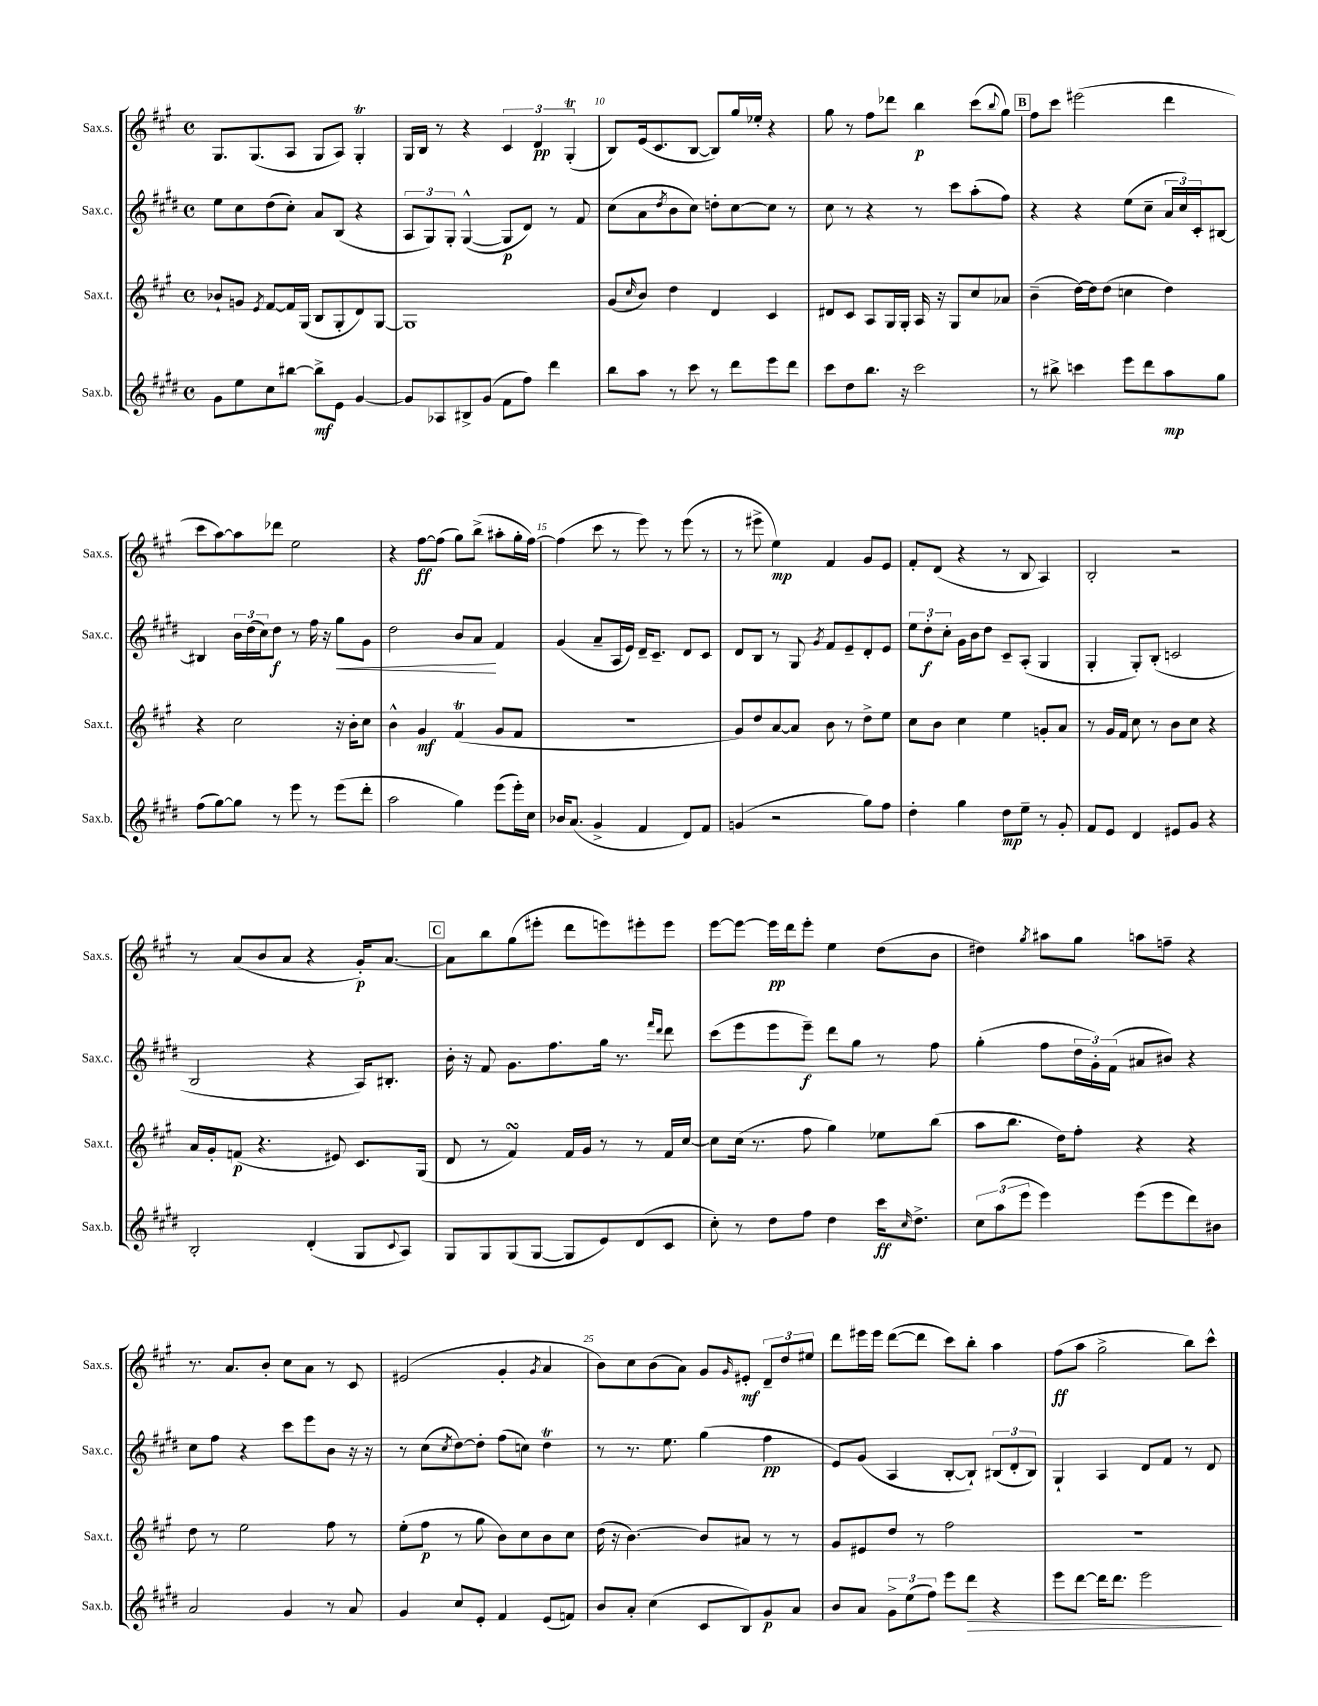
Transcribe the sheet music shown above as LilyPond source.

<<
\new StaffGroup <<
\new Staff = "s0" \with { instrumentName = "Sax.s." shortInstrumentName = "Sax.s." } {
    \clef treble \key a \major \defaultTimeSignature \time 4/4
    gis8. gis8.( a8 gis8 a8) gis4-.\trill |
    gis16 b16 r8 r4 \tuplet 3/2 { cis'4 d'4\pp gis4-.\trill( } |
    b8) e'16( cis'8. b8~ b8) gis''16 ees''16-. r4 |
    gis''8 r8 fis''8 des'''8 b''4\p cis'''8( \appoggiatura { b''8 } gis''8) |
    \mark \markup { \box "B" } fis''8 cis'''8 eis'''2( d'''4 |
    cis'''8 a''8~) a''8 des'''8 e''2 |
    r4 fis''8~\ff fis''8( gis''8) b''8->( ais''8-. gis''16-. fis''16~) |
    fis''4( cis'''8 r8 e'''8) r8 e'''8( r8 |
    r8 eis'''8-> e''4\mp) fis'4 gis'8 e'8 |
    fis'8-. d'8( r4 r8 b8 a4) |
    b2-. r2 |
    r8 a'8( b'8 a'8 r4 gis'16-.\p) a'8.~ |
    \mark \markup { \box "C" } a'8 b''8 gis''8( eis'''8-. d'''8 e'''8) eis'''8-. eis'''8 |
    e'''8~ e'''8~ e'''16\pp d'''16 e'''8-. e''4 d''8( b'8 |
    dis''4) \acciaccatura { gis''8 } ais''8 gis''8 a''8 f''8-- r4 |
    r8. a'8. b'8-. cis''8 a'8 r8 cis'8 |
    eis'2( gis'4-. \acciaccatura { gis'8 } a'4 |
    b'8) cis''8 b'8( a'8) gis'8 \grace { gis'16 } eis'8-.\mf \tuplet 3/2 { d'8-- d''8 eis''8 } |
    d'''8 eis'''16 eis'''16 d'''8~( d'''8 cis'''8) b''8-. a''4 |
    fis''8\ff( a''8 gis''2-> b''8) cis'''8-^ \bar "|." |
}
\new Staff = "s1" \with { instrumentName = "Sax.c." shortInstrumentName = "Sax.c." } {
    \clef treble \key e \major \defaultTimeSignature \time 4/4
    e''8 cis''8 dis''8( cis''8-.) a'8 b8( r4 |
    \tuplet 3/2 { a8 gis8) gis8-. } gis4~-^( gis8\p dis'8) r8 fis'8 |
    cis''8( a'8 \acciaccatura { dis''8 } b'8 cis''8) d''8-. cis''8~ cis''8 r8 |
    cis''8 r8 r4 r8 cis'''8 a''8-.( fis''8) |
    \mark \markup { \box "B" } r4 r4 e''8( cis''8-- \tuplet 3/2 { a'16 cis''16) cis'16-. } bis8~ |
    bis4 \tuplet 3/2 { b'16 dis''16( cis''16) } dis''8\f r8 fis''16 r16 gis''8\< gis'8 |
    dis''2 b'8 a'8\! fis'4 |
    gis'4( a'8-- a16 e'16) dis'16-- cis'8.-- dis'8 cis'8 |
    dis'8 b8 r8 gis8 \acciaccatura { gis'8 } fis'8 e'8-- dis'8-. e'8 |
    \tuplet 3/2 { e''8 dis''8-.\f cis''8-. } gis'16 b'16 dis''8 cis'8-- a8-.( gis4 |
    gis4-. gis8-.) b8-.( c'2 |
    b2 r4 a16) bis8.-. |
    \mark \markup { \box "C" } b'16-. r16 fis'8 gis'8. fis''8. gis''16 r8. \grace { fis'''16 dis'''16 } dis'''8 |
    cis'''8( e'''8 e'''8 e'''8--\f) dis'''8 gis''8 r8 fis''8 |
    gis''4-.( fis''8 \tuplet 3/2 { dis''16 gis'16-.) fis'16( } ais'8 bis'8) r4 |
    cis''8 fis''8 r4 cis'''8 e'''8 b'8 r16 r16 |
    r8 cis''8( \acciaccatura { cis''8 } dis''8~) dis''8-. fis''8( c''8) dis''4\trill |
    r8 r8. e''8. gis''4( fis''4\pp |
    e'8) gis'8( a4 b8~-. b8-!) \tuplet 3/2 { bis8( dis'8-. bis8) } |
    gis4-! a4 dis'8 fis'8 r8 dis'8 \bar "|." |
}
\new Staff = "s2" \with { instrumentName = "Sax.t." shortInstrumentName = "Sax.t." } {
    \clef treble \key a \major \defaultTimeSignature \time 4/4
    bes'8-! g'8 \acciaccatura { e'8 } fis'8~ fis'16 gis16( b8 gis8-. d'8) gis8~ |
    gis1 |
    gis'8( \grace { cis''16 } b'8) d''4 d'4 cis'4 |
    dis'8 cis'8 a8 gis16 gis16-. a16 r16 gis8 cis''8 aes'8 |
    \mark \markup { \box "B" } b'4--( d''16~) d''16 d''8( c''4 d''4) |
    r4 cis''2 r16 b'16-. cis''8 |
    b'4-^ gis'4\mf fis'4\trill( gis'8 fis'8 |
    r1 |
    gis'8) d''8 a'8~ a'8 b'8 r8 d''8-> e''8 |
    cis''8 b'8 cis''4 e''4 g'8-. a'8 |
    r8 gis'16 fis'16 cis''8 r8 b'8 cis''8 r4 |
    a'16 gis'16-. f'8\p( r4. eis'8) cis'8. gis16( |
    \mark \markup { \box "C" } d'8 r8 fis'4\turn) fis'16 gis'16 r8 r8 fis'16 cis''16~ |
    cis''8 cis''16( r8. fis''8 gis''4) ees''8 b''8( |
    a''8 b''8. d''16) fis''8-. r4 r4 |
    d''8 r8 e''2 fis''8 r8 |
    e''8-.( fis''8\p r8 gis''8 b'8) cis''8 b'8 cis''8 |
    d''16( r16 b'4.~) b'8 ais'8 r8 r8 |
    gis'8 eis'8 d''8 r8 fis''2 |
    r1 \bar "|." |
}
\new Staff = "s3" \with { instrumentName = "Sax.b." shortInstrumentName = "Sax.b." } {
    \clef treble \key e \major \defaultTimeSignature \time 4/4
    gis'8 e''8 cis''8 bis''8~ bis''8->\mf e'8 gis'4~ |
    gis'8 aes8 bis8-> gis'8( fis'8 fis''8) dis'''4 |
    b''8 a''8 r8 cis'''8 r8 dis'''8 e'''8 dis'''8 |
    cis'''8 dis''8 b''8. r16 cis'''2 |
    \mark \markup { \box "B" } r8 bis''8-> c'''4 e'''8 dis'''8 a''8\mp gis''8 |
    fis''8( gis''8~) gis''8 r8 e'''8 r8 e'''8( dis'''8-. |
    a''2 gis''4) e'''8( e'''16-.) cis''16 |
    bes'16 a'8.( gis'4-> fis'4 dis'8) fis'8 |
    g'4( r2 gis''8) fis''8 |
    dis''4-. gis''4 dis''8\mp e''8-- r8 gis'8-. |
    fis'8 e'8 dis'4 eis'8 gis'8 r4 |
    b2-. dis'4-.( gis8 \appoggiatura { cis'8 } a8) |
    \mark \markup { \box "C" } gis8 gis8 gis8( gis8~ gis8 e'8) dis'8( cis'8 |
    cis''8-.) r8 dis''8 fis''8 dis''4 cis'''16\ff \grace { cis''16 } dis''8.-> |
    \tuplet 3/2 { cis''8 a''8( e'''8 } e'''4) e'''8( e'''8 dis'''8) bis'8 |
    a'2 gis'4 r8 a'8 |
    gis'4 cis''8 e'8-. fis'4 e'8( f'8) |
    b'8 a'8-. cis''4( cis'8 b8) gis'8\p a'8 |
    b'8 a'8 \tuplet 3/2 { gis'8-> e''8( fis''8) } e'''8 dis'''8\> r4 |
    e'''8 dis'''8~ dis'''16 dis'''8. e'''2\! \bar "|." |
}
>>
>>
\layout { \context { \Score currentBarNumber = #8 \override BarNumber.break-visibility = ##(#f #t #t) barNumberVisibility = #(every-nth-bar-number-visible 5) } }
